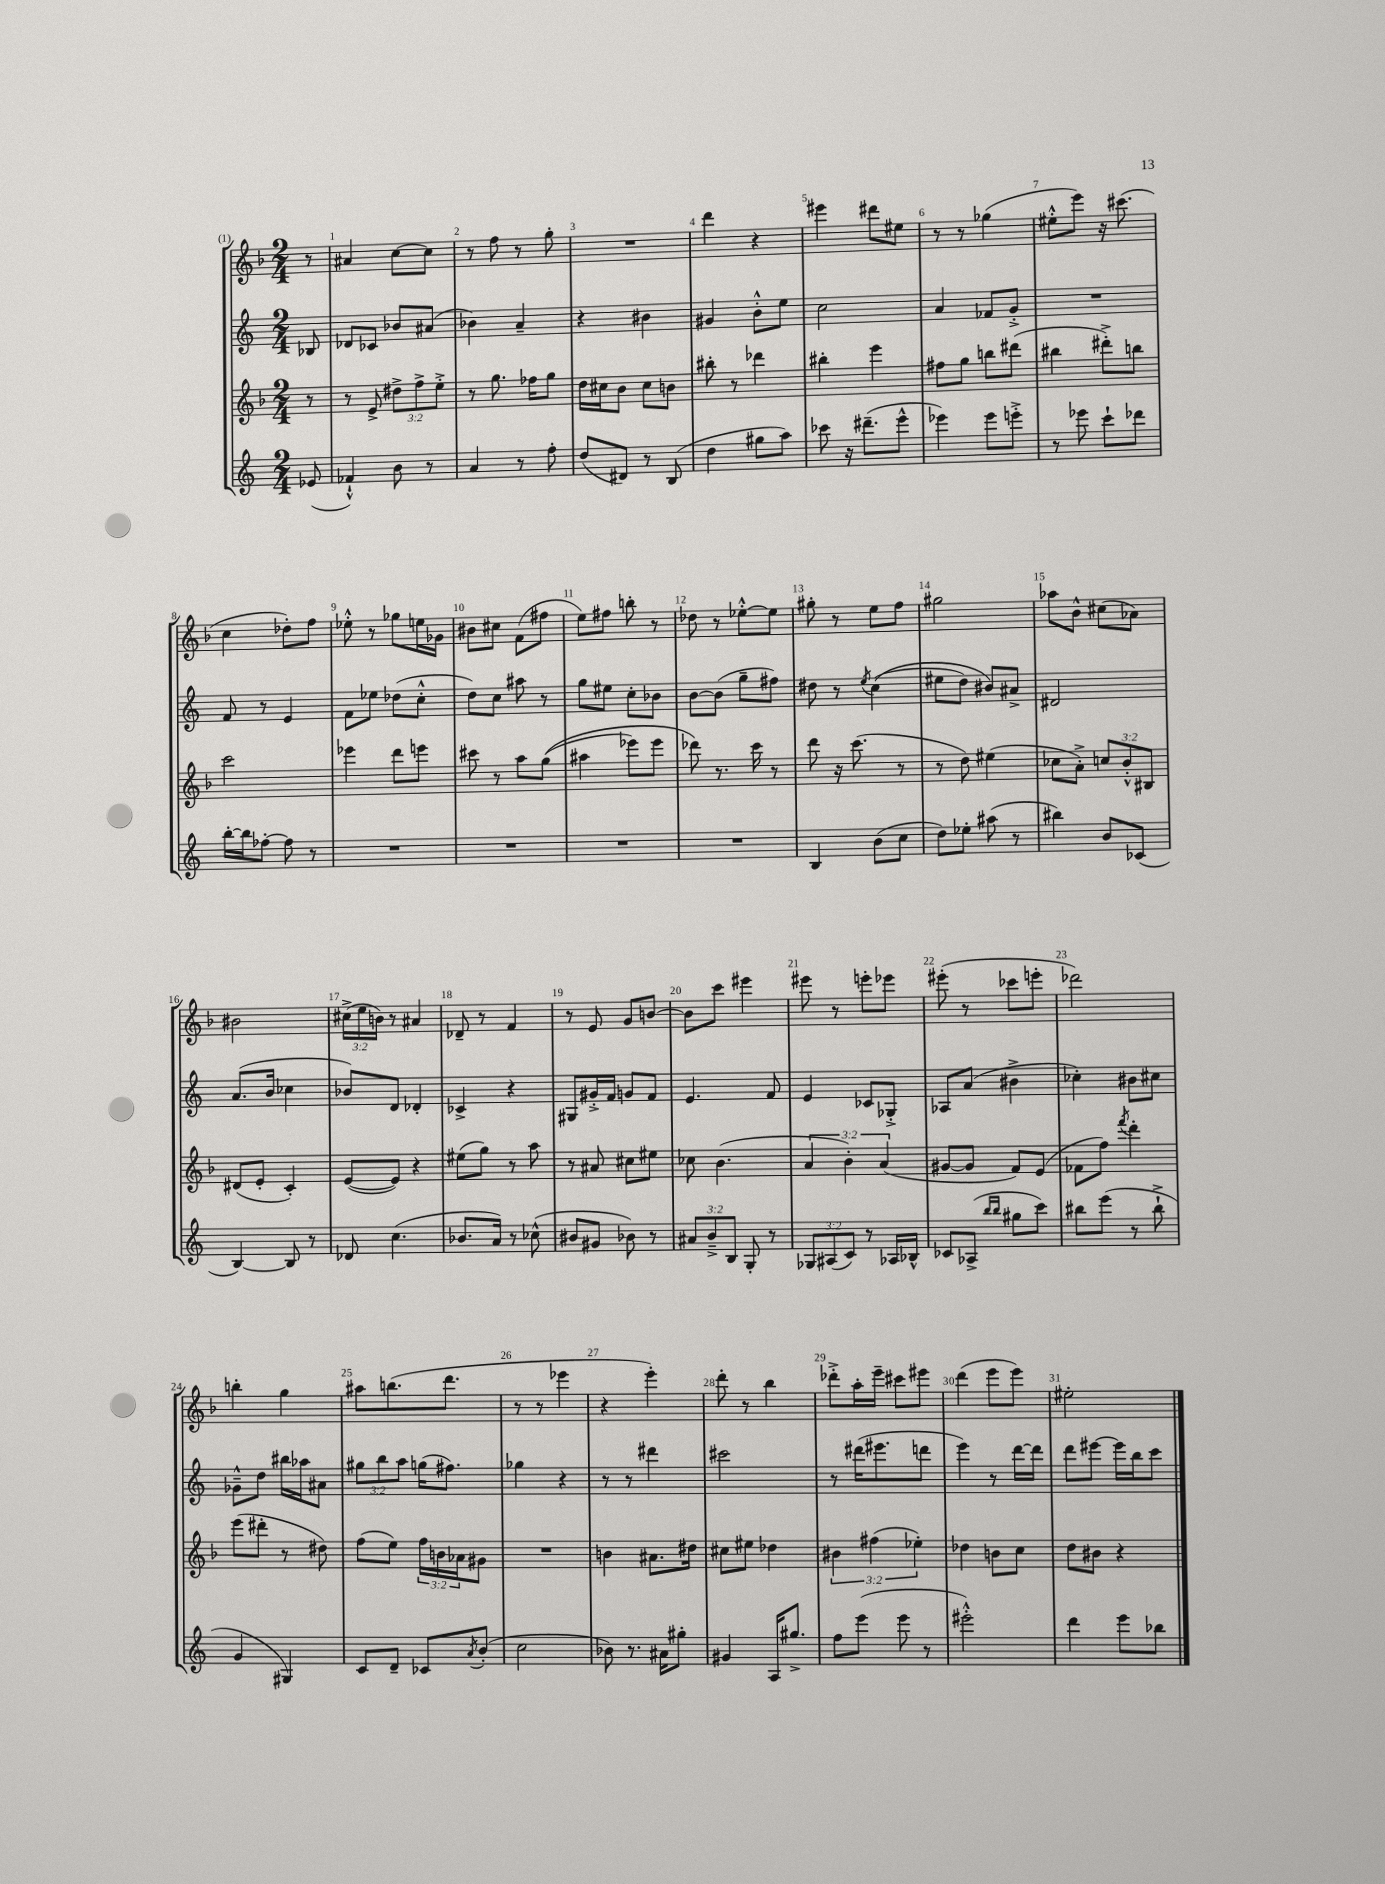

**kern	**kern	**kern	**kern
*staff4	*staff3	*staff2	*staff1
*clefG2	*clefG2	*clefG2	*clefG2
*k[]	*k[b-]	*k[]	*k[b-]
*M2/4	*M2/4	*M2/4	*M2/4
(8e-	8r	8B-	8r
=	=	=	=
4f-`^^)	8r	8d-	4a#
.	8e^	8c-	.
8b	12dd#^	8b-	[8cc
.	12ff^	.	.
8r	.	(8a#	8cc]
.	12ee'^	.	.
=	=	=	=
4a	8r	4b-)	8r
.	8.gg	.	8ff
8r	.	4a~	8r
.	16ff-	.	.
8ff'	8gg	.	8gg'
=	=	=	=
(8dd	16dd	4r	2r
.	16cc#	.	.
8d#)	8b-	.	.
8r	8cc#	4b#	.
(8B	8b	.	.
=	=	=	=
4dd	8bb#'	4g#	4ddd
.	8r	.	.
8gg#	4ddd-	8b'^^	4r
8aa)	.	8ee	.
=	=	=	=
8ccc-	4bb#'	2cc	4eee#
16r	.	.	.
(8.ddd#~	.	.	.
.	4eee	.	8ddd#
8eee^^	.	.	8ee#
=	=	=	=
4eee-)	8ff#	4a	8r
.	8gg	.	8r
8eee-	8bb	8f-	(4gg-
8eee'^	(8ddd#	8g'^	.
=	=	=	=
8r	4bb#	2r	8ee#'^^
8eee-	.	.	8eee)
8ccc`	8ddd#'^)	.	16r
.	.	.	(8.ccc#
8ddd-	8bb	.	.
=	=	=	=
[16bb'	2ccc	8f	4cc
16bb]	.	.	.
[8ff-'	.	8r	.
8ff-]	.	4e	8dd-')
8r	.	.	8ff
=	=	=	=
2r	4eee-	8f	8ee-'^^
.	.	8ee-	8r
.	8ddd	(8dd-	8gg-
.	8eee	8cc'^^	16ee
.	.	.	16g-
=	=	=	=
2r	8ccc#	8dd)	8b#
.	8r	8cc	8cc#
.	8aa	8aa#	(8f
.	&((8gg	8r	8ff#
=	=	=	=
2r	4aa#	8gg	8ee)
.	.	8ee#	8ff#
.	8eee-)	8cc'	8bb'
.	8eee-	8b-	8r
=	=	=	=
2r	8ddd-&)	[8b	8dd-
.	8.r	(8b]	8r
.	.	8gg~	[8ee-'^^
.	16ccc	.	.
.	8r	8ff#)	8ee-]
=	=	=	=
4B	8ddd	8dd#	8gg#'
.	16r	8r	8r
.	(8.ccc	.	.
.	.	8qee	.
(8b	.	&((4cc	8ee
8cc	8r	.	8ff
=	=	=	=
8dd)	8r	8ee#	2gg#
8ee-'	8dd)	8dd)	.
(8aa#	(4ee#	8b#&)	.
8r	.	8a#^	.
=	=	=	=
4bb#)	8cc-	2d#	8aa-
.	8a'^)	.	8b-^^
8b	12cc	.	(8cc#
.	12b-'^^	.	.
(8c-	.	.	8a-)
.	12B#	.	.
=	=	=	=
[4B)	(8d#	(8.a	2b#
.	8e'	.	.
.	.	16b	.
8B]	4c')	4cc-	.
8r	.	.	.
=	=	=	=
8d-	([8e	8b-)	(24cc#^
.	.	.	24ee
.	.	.	24b)
(4.cc	8e])	8d	8r
.	4r	4d-'	4a#
=	=	=	=
8.b-	(8ee#	4c-^	8d-~
.	8gg)	.	8r
16a)	.	.	.
8r	8r	4r	4f
(8cc-^^	8aa	.	.
=	=	=	=
8b#	8r	8G#	8r
8g#	8a#	16g#'^	8e
.	.	16f	.
8b-)	8cc#	8g	8g
8r	8ee#	8f	[8b
=	=	=	=
12a#	8cc-	4.e	8b]
12b~^	.	.	.
.	(4.b-	.	8ccc
12B	.	.	.
8G'	.	.	4eee#
8r	.	8f	.
=	=	=	=
12G-	6a	4e	8eee#
(12A#	.	.	.
.	.	.	8r
12c)	6b-')	.	.
8r	.	8c-	8eee'
.	(6a	.	.
16A-	.	8G-'^	8eee-
16B-^^	.	.	.
=	=	=	=
8c-	[8g#	8A-	(8eee#'
(8A-^	8g#]	(8a	8r
16qqbb	.	.	.
16qqbb	.	.	.
8gg#	8f)	4b#^	8ccc-
8ccc)	(8e	.	8eee'
=	=	=	=
8bb#	8f-	4cc-')	2ddd-)
(8eee	8ff)	.	.
.	8qfff	.	.
8r	4ddd'	8b#	.
8bb#`^	.	8cc#	.
=	=	=	=
4g	(8eee	8g-~^^	4bb'
.	8ddd#'	8dd	.
4G#)	8r	16bb#	4gg
.	.	16aa-	.
.	8dd#)	8a#	.
=	=	=	=
8c	(8ff	12gg#	8aa#
.	.	12bb	.
8d~	8ee)	.	(8.bb
.	.	12aa	.
8c-	24ff	(16gg	.
.	24b	.	.
.	.	8.ff#)	8.ddd
.	24a-	.	.
8qa	.	.	.
(8b'	8g#	.	.
=	=	=	=
2cc	2r	4gg-	8r
.	.	.	8r
.	.	4r	4eee-
=	=	=	=
8b-)	4b	8r	4r
8.r	.	8r	.
.	8.a#	4ddd#	4eee')
16a#	.	.	.
8gg#'	.	.	.
.	16dd#	.	.
=	=	=	=
4g#	8cc#	2ccc#	8ddd'
.	8ee#	.	8r
16A	4dd-	.	4bb-
8.gg#^	.	.	.
=	=	=	=
8ff	6b#	8r	8ddd-'^
(8eee	.	(16ddd#	16aa'
.	(6ff#	.	.
.	.	8.eee#	16eee~
8eee	.	.	8ccc#
.	6ee-')	.	.
8r	.	8ddd	8eee#
=	=	=	=
2eee#'^^)	4dd-	4eee)	(4ddd
.	8b	8r	8eee
.	8cc	[16ddd	8eee)
.	.	16ddd]	.
=	=	=	=
4ddd	8dd	8ddd	2ee#'
.	8b#	[8eee#	.
8eee	4r	16eee#]	.
.	.	16bb	.
8bb-	.	8ccc	.
==	==	==	==
*-	*-	*-	*-
